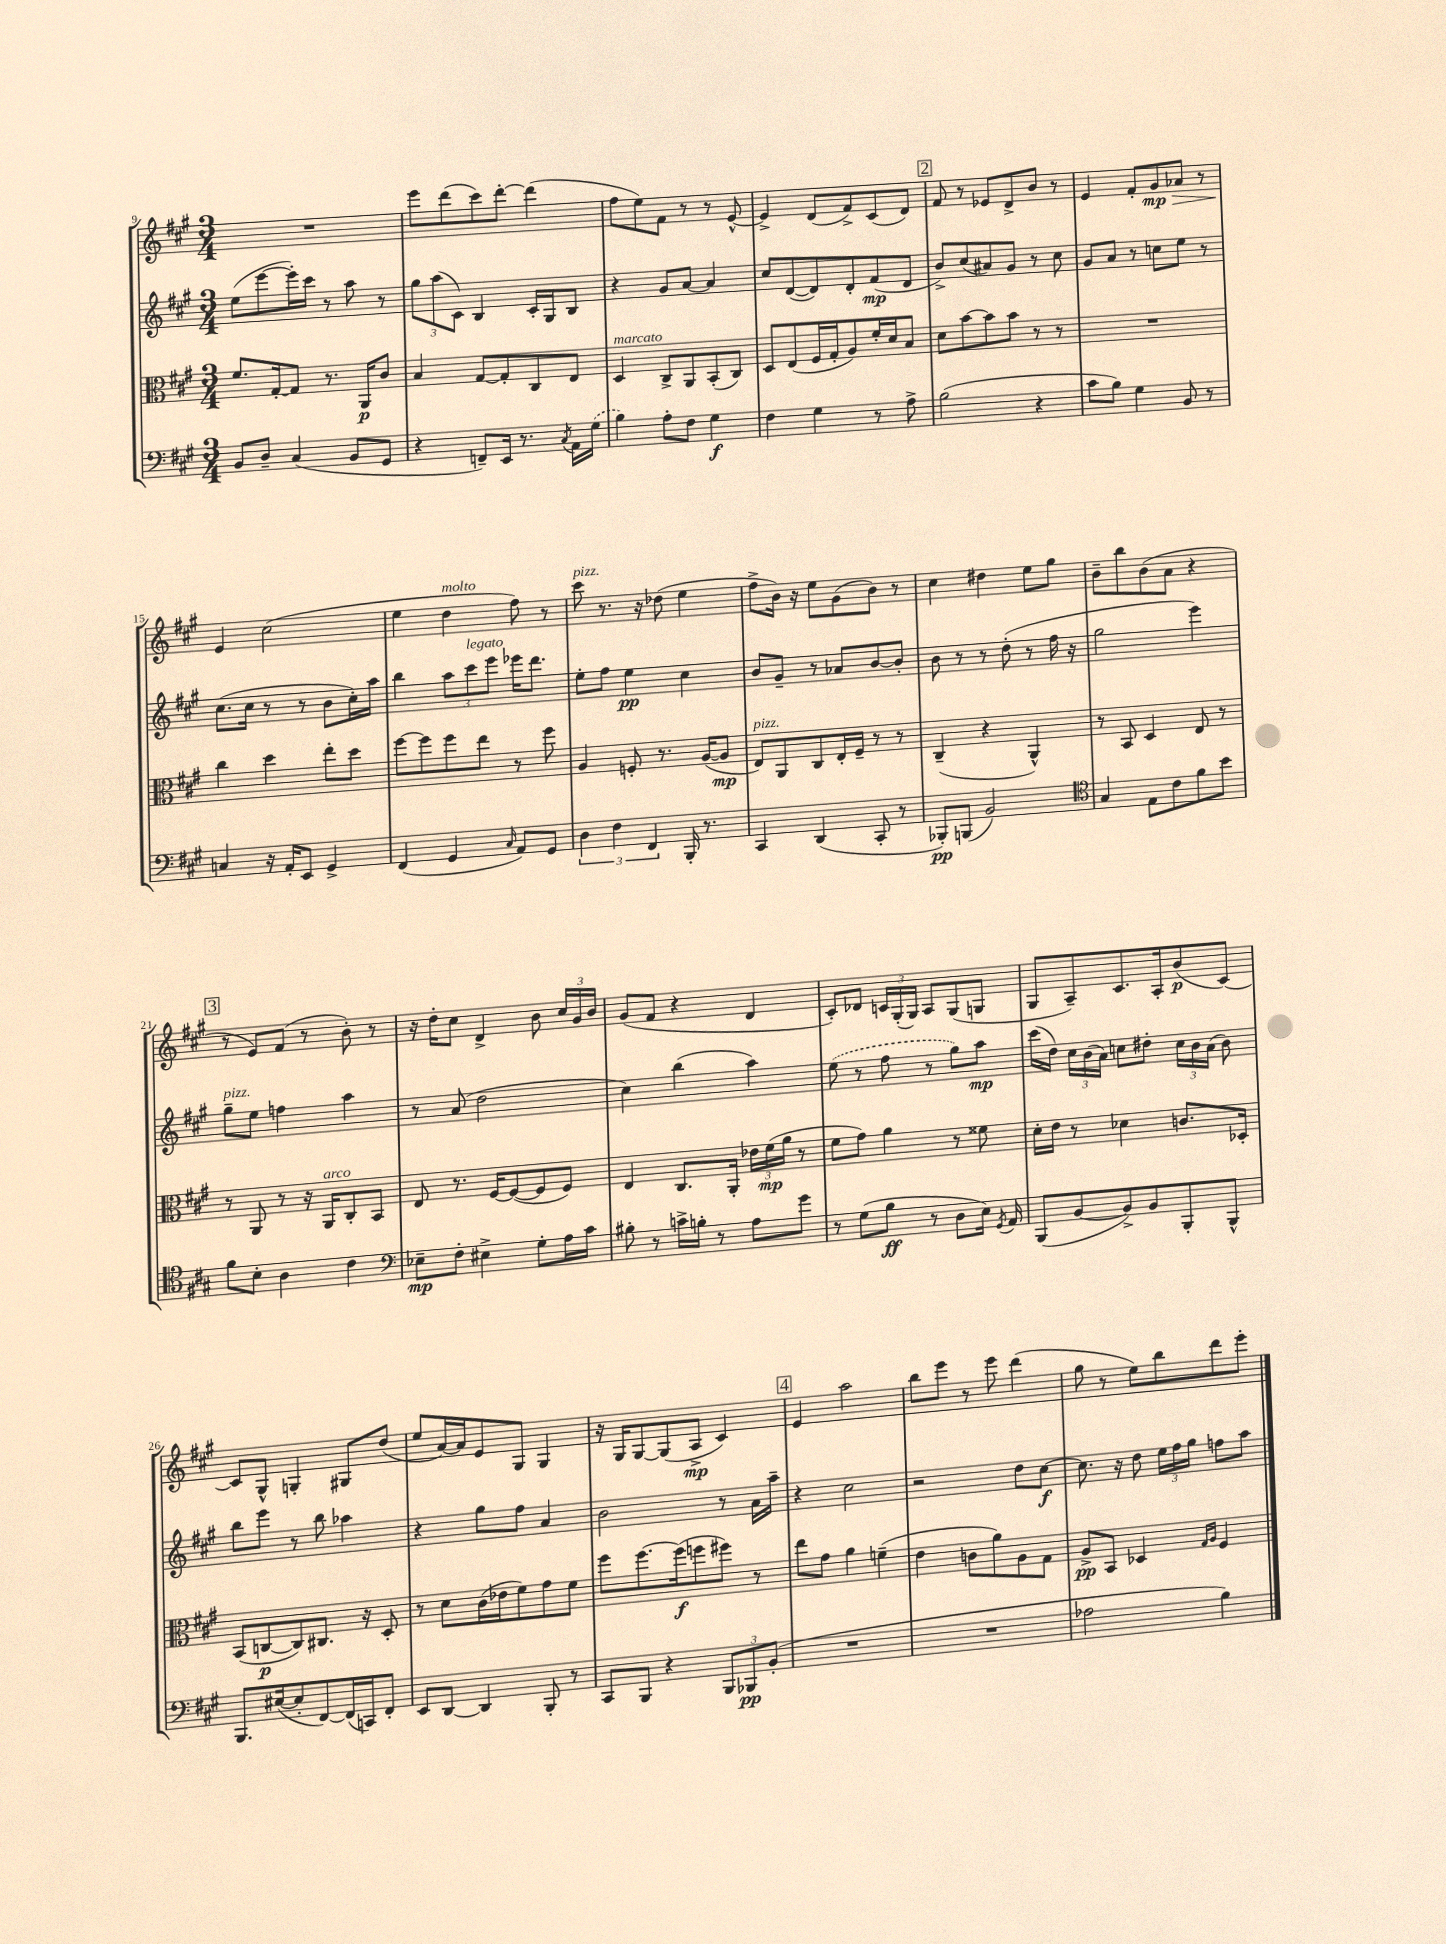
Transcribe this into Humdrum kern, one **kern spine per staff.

**kern	**kern	**kern	**kern
*staff4	*staff3	*staff2	*staff1
*clefF4	*clefC3	*clefG2	*clefG2
*k[f#c#g#]	*k[f#c#g#]	*k[f#c#g#]	*k[f#c#g#]
*M3/4	*M3/4	*M3/4	*M3/4
8BB	8.f#	(8ee	2.r
8D~	.	[8eee	.
.	[16G#'	.	.
(4C#	8G#]	16eee'])	.
.	.	16ccc#	.
.	8.r	8r	.
8BB	.	8aa	.
.	16AA	.	.
8GG#	8c#	8r	.
=	=	=	=
4r	4B	12gg#	8eee
.	.	(12aa	.
.	.	.	(8ddd
.	.	12c#)	.
8FF~)	[8G#	4B	8ccc#)
16EE	8G#']	.	[8ddd'
8.r	.	.	.
.	8C#	16c#'	(4ddd]
.	.	16G#	.
8qC#	.	.	.
16AA	8E	8B	.
(16G#	.	.	.
=	=	=	=
4B)	4D	4r	8ff#
.	.	.	8ee)
8A'	8C#^	8g#	8f#
8F#	8AA	[8a	8r
4G#	(8BB'	4a]	8r
.	8C#)	.	[8e^^
=	=	=	=
4F#	8D	8cc#	4e^]
.	(8E	([8d	.
4G#	16F#	8d])	(8d
.	16G#'	.	.
.	8A)	8d'	8f#^)
8r	16f#'	(8f#	(8c#
.	16d	.	.
8A^	8B	8d	8d)
=	=	=	=
(2B	8d	8b^)	8f#
.	[8b	(8cc#	8r
.	8b]	8a#)	8e-
.	8b	8g#	8d^
4r	8r	8r	8b
.	8r	8cc#	8r
=	=	=	=
8c#	2.r	8g#	4e
8B)	.	8a	.
4G#	.	8r	8f#'
.	.	8cc	8g#
8BB	.	8ee	8a-
8r	.	8r	8r
=	=	=	=
4C	4cc#	(8.cc#	4e
.	.	16cc#	.
16r	4dd	8r	(2cc#
16AA'	.	.	.
8EE	.	8r	.
4GG#^	8ee'	8b	.
.	8dd	16cc#')	.
.	.	16aa	.
=	=	=	=
(4FF#	[8ff#	4bb	4ee
.	8ff#]	.	.
4GG#	8ff#	12aa	4dd
.	.	12ccc#	.
.	8ee	.	.
.	.	12eee	.
16qqC#	.	.	.
8AA)	8r	16eee-	8ff#)
.	.	8.ddd	.
8GG#	8ff#	.	8r
=	=	=	=
6D	4A	8ee'	8ccc#
.	.	8ff#	8.r
6F#	.	.	.
.	8F'	4ee	.
.	.	.	16r
6FF#	.	.	.
.	8.r	.	(8dd-
16BBB'	.	4cc#	4ee
8.r	([16A	.	.
.	8A]	.	.
=	=	=	=
4CC#	8E)	8b	8ff#^
.	8AA	8g#~	16b)
.	.	.	16r
(4DD	8C#	8r	8ee
.	16E'	8a-	(8g#
.	16F#~	.	.
8CC#'	8r	[8b	8b)
8r	8r	8b']	8r
=	=	=	=
8BBB-')	(4C#~	8b	4cc#
(8BBB	.	8r	.
2BB)	4r	8r	4dd#
.	.	(8dd'	.
.	4AA^^)	8r	8ee
.	.	16ff#	8gg#
.	.	16r	.
=	=	=	=
*clefC4	*	*	*
4G#	8r	2gg#	8b~
.	8BB	.	8bb
8E	4D	.	(8b
8c#	.	.	8a
8f#	8E	4eee)	4r
8b	8r	.	.
=	=	=	=
8f#	8r	8gg#~	8r
8B'	8AA	8ee	8e)
4A	8r	4ff	(8f#
.	16r	.	8r
.	16AA	.	.
4c#	8C#'	4aa	8b')
.	8BB	.	8r
=	=	=	=
*clefF4	*	*	*
8E-~	8E	8r	16r
.	.	.	16dd'
8F#'	8.r	(8a	8cc#
4E#^	.	2dd	4d^
.	[16F#	.	.
.	(8F#_	.	.
8G#'	8F#]	.	8b
16A	8F#)	.	24cc#
.	.	.	24g#
16c#	.	.	.
.	.	.	24b
=	=	=	=
8B#'	4E	4cc#)	(8g#
8r	.	.	8f#
16c^	8.C#	(4bb	4r
16B'	.	.	.
8r	.	.	.
.	16AA'	.	.
8A	24e-	4aa)	4d
.	(24f#	.	.
.	24a	.	.
8g#	8r	.	.
=	=	=	=
8r	8f#	(8ee	8c#')
(8G#	8g#)	8r	8d-
8B	4a	8ff#	24c
.	.	.	(24G#'
.	.	.	24G#)
8r	.	8r	8A
8D	8r	8gg#)	(8G#
16E)	8f##	8aa	8G
8qGG#	.	.	.
16AA	.	.	.
=	=	=	=
(8BBB	16d'	(16ccc#	8G#
.	16e	16dd)	.
[8BB	8r	24cc#	8A~)
.	.	(24b	.
.	.	24a)	.
8BB^])	4d-	8cc	8.c#
8BB	.	8dd#'	.
.	.	.	16A'
8BBB'	8.c	24cc	(8b
.	.	24b	.
.	.	(24a	.
8BBB^^	.	8b)	[8c#)
.	16D-'	.	.
=	=	=	=
8.BBB	(8BB	8bb	8c#]
.	[8C	8eee	8G#^^
([16E#	.	.	.
8E#']	8C])	8r	4G'
[8FF#)	8.C#	8bb	.
(16FF#]	.	4aa-	8G#
16CC)	16r	.	.
8FF#'	8D'	.	(8dd
=	=	=	=
8EE	8r	4r	8ee
[8DD	8d	.	[16a)
.	.	.	16a]
4DD]	(16c#	8gg#	8e
.	16e-	.	.
.	8f#)	8ff#	8G#
8BBB'	8g#	4a	4G#
8r	8f#	.	.
=	=	=	=
8CC#	8ff#	2b	16r
.	.	.	16G#
8BBB	[8.ff#	.	[8G#
4r	.	.	(8G#]
.	(16ff#]	.	.
.	8ff	.	8A^
12BBB	8ff#)	8r	4c#)
12BBB-	.	.	.
.	8r	16a	.
(12BB'	.	.	.
.	.	16aa~	.
=	=	=	=
2.r	8ee	4r	4e
.	8g#	.	.
.	4a	2cc#	2aa
.	(4f~	.	.
=	=	=	=
2.r	4e	2r	8bb
.	.	.	8eee
.	8c	.	8r
.	8a)	.	8eee
.	8A	8dd	(4ddd
.	8G#	[8cc#	.
=	=	=	=
2A-	8A^	8.cc#]	8gg#
.	8BB	.	8r
.	.	16r	.
.	4D-	8dd	8ee)
.	.	24ee	8bb
.	.	24ff#	.
.	.	24gg#	.
.	16qqG#	.	.
.	16qqA	.	.
4B)	4F#	8ff	8ddd
.	.	8aa	8eee'
==	==	==	==
*-	*-	*-	*-
